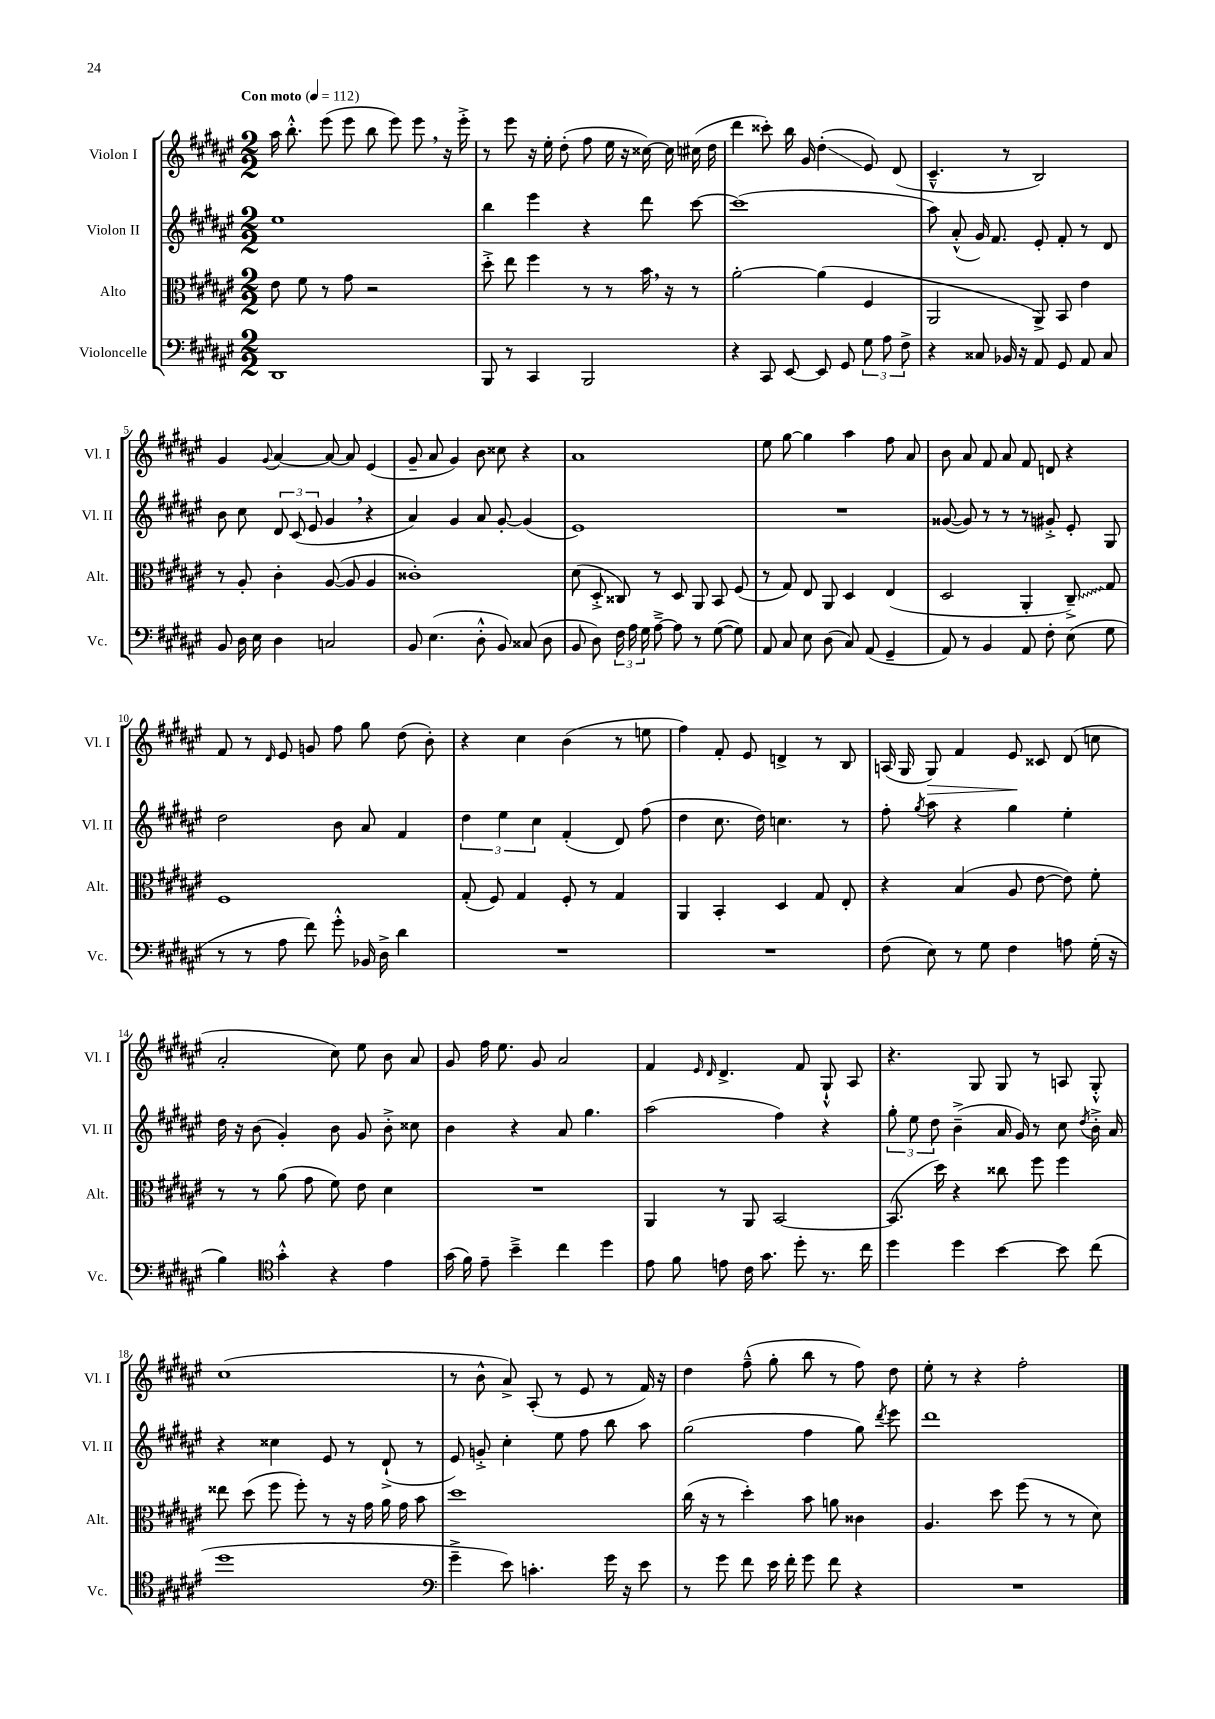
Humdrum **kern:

**kern	**kern	**kern	**kern
*staff4	*staff3	*staff2	*staff1
*clefF4	*clefC3	*clefG2	*clefG2
*k[f#c#g#d#a#e#]	*k[f#c#g#d#a#e#]	*k[f#c#g#d#a#e#]	*k[f#c#g#d#a#e#]
*M2/2	*M2/2	*M2/2	*M2/2
*MM112	*MM112	*MM112	*MM112
1DD#	8e#\	1ee#	16aa#\
.	.	.	8.bb'^^\
.	8f#\	.	.
.	8r	.	(8eee#\
.	8g#\	.	8eee#\
.	2r	.	8bb\
.	.	.	8eee#\)
.	.	.	8eee#\
.	.	.	16r
.	.	.	16eee#'^\
=	=	=	=
8BBB/	8dd#'^\	4bb\	8r
8r	8ee#\	.	8eee#\
4CC#/	4ff#\	4eee#\	16r
.	.	.	16ee#'\
.	.	.	(8dd#'\
2BBB/	8r	4r	8ff#\
.	8r	.	16ee#\
.	.	.	16r
.	16b\	8ddd#\	[16cc##\)
.	16r	.	16cc##\]
.	8r	[8ccc#\	(16cc#\
.	.	.	16dd#\
=	=	=	=
4r	[2a#'\	(1ccc#]	4ddd#\
8CC#/	.	.	8ccc##'\)
[8EE#/	.	.	16bb\
.	.	.	16g#/
8EE#/]	(4a#\]	.	(4dd#'\
8GG#/	.	.	.
12G#\	4F#/	.	8e#/)
12A#\	.	.	.
.	.	.	(8d#/
12F#^\	.	.	.
=	=	=	=
4r	2AA#/	8aa#\)	4.c#~^^/
.	.	(8a#'^^/	.
8C##/	.	16g#/)	.
.	.	8.f#/	.
16BB-/	.	.	8r
16r	.	.	.
8AA#/	8AA#^/)	8e#'/	2B/)
8GG#/	8BB/	8f#'/	.
8AA#/	4e#\	8r	.
8C##/	.	8d#/	.
=	=	=	=
8BB/	8r	8b\	4g#/
16D#\	8A#'/	8cc#\	.
16E#\	.	.	.
.	.	.	8qqg#/
4D#\	4c#'\	12d#/	[4a#/
.	.	(12c#/	.
.	.	12e#/	.
2C/	([8A#/	4g#/	8a#/_
.	8A#/]	.	8a#/]
.	4A#/	4r	(4e#/
=	=	=	=
8BB/	1c##')	4a#/)	8g#~/
(4.E#\	.	.	8a#/
.	.	4g#/	4g#/)
8D#'^^\	.	8a#/	8b\
8BB/)	.	[8g#'/	8cc##\
(8C##/	.	(4g#/]	4r
8D#\	.	.	.
=	=	=	=
8BB/	(8d#\	1e#)	1a#
8D#\)	8D#'^/	.	.
24F#\	8C##/)	.	.
24A#\	.	.	.
24G#\	.	.	.
[8A#~^\	8r	.	.
8A#\]	8D#/	.	.
8r	8AA#/	.	.
([8G#\	8BB/	.	.
8G#\])	(8F#/	.	.
=	=	=	=
8AA#/	8r	1r	8ee#\
8C#/	8G#/)	.	[8gg#\
8E#\	8E#/	.	4gg#\]
(8D#\	8AA#/	.	.
8C#/)	4D#/	.	4aa#\
(8AA#/	.	.	.
4GG#~/	(4E#/	.	8ff#\
.	.	.	8a#/
=	=	=	=
8AA#/)	2D#/	([8g##/	8b\
8r	.	8g##/])	8a#/
4BB/	.	8r	8f#/
.	.	8r	8a#/
8AA#/	4AA#'/	8r	8f#/
8F#'\	.	8g#'^/	8d/
(8E#\	8C#~^/)	8e#'/	4r
8G#\	8G#/	8G#/	.
=	=	=	=
8r	1F#	2dd#\	8f#/
8r	.	.	8r
.	.	.	16qqd#/
8A#\	.	.	8e#/
8f#\)	.	.	8g/
8g#'^^\	.	8b\	8ff#\
16BB-/	.	8a#/	8gg#\
16D#^\	.	.	.
4d#\	.	4f#/	(8dd#\
.	.	.	8b'\)
=	=	=	=
1r	(8G#'/	6dd#\	4r
.	8F#/)	.	.
.	.	6ee#\	.
.	4G#/	.	4cc#\
.	.	6cc#\	.
.	8F#'/	(4f#'/	(4b\
.	8r	.	.
.	4G#/	8d#/)	8r
.	.	(8ff#\	8ee\
=	=	=	=
1r	4AA#/	4dd#\	4ff#\)
.	4BB'/	8.cc#\	8f#'/
.	.	.	8e#/
.	.	16dd#\)	.
.	4D#/	4.cc\	4d^/
.	8G#/	.	8r
.	8E#'/	8r	8B/
=	=	=	=
(8F#\	4r	8ff#'\	(16A/
.	.	.	16G#/
.	.	8qgg#/	.
8E#\)	.	8aa#\	8G#/)
8r	(4B/	4r	4f#/
8G#\	.	.	.
4F#\	8A#/	4gg#\	8e#/
.	[8e#\	.	8c##/
8A\	8e#\])	4ee#'\	(8d#/
(16G#'\	8f#'\	.	8cc\
16r	.	.	.
=	=	=	=
4B\)	8r	16dd#\	2a#'/
.	.	16r	.
.	8r	(8b\	.
*clefC4	*	*	*
4g#'^^\	(8a#\	4g#'/)	.
.	8g#\	.	.
4r	8f#\)	8b\	8cc#\)
.	8e#\	8g#/	8ee#\
4e#\	4d#\	8b'^\	8b\
.	.	8cc##\	8a#/
=	=	=	=
(16g#\	1r	4b\	8g#/
16f#\)	.	.	.
8e#~\	.	.	16ff#\
.	.	.	8.ee#\
4b~^\	.	4r	.
.	.	.	8g#/
4cc#\	.	8a#/	2a#/
.	.	4.gg#\	.
4dd#\	.	.	.
=	=	=	=
8e#\	4AA#/	(2aa#\	4f#/
8f#\	.	.	.
.	.	.	16qqe#/
.	.	.	16qqd#/
8e\	8r	.	4.d#^/
16c#\	8AA#/	.	.
8.g#\	.	.	.
.	[2BB/	4ff#\)	.
8dd#'\	.	.	8f#/
8.r	.	4r	8G#`^^/
.	.	.	8A#/
16cc#\	.	.	.
=	=	=	=
4dd#\	(8.BB/]	12gg#'\	4.r
.	.	12ee#\	.
.	.	12dd#\	.
.	16dd#\)	.	.
4dd#\	4r	(4b~^\	.
.	.	.	8G#/
[4b\	8cc##\	16a#/	8G#/
.	.	16g#/)	.
.	8ff#\	8r	8r
8b\]	4ff#\	8cc#\	8A/
.	.	8qdd#/	.
(8cc#\	.	16b'^\	8G#'^^/
.	.	16a#/	.
=	=	=	=
1dd#	8ee##\	4r	(1cc#
.	(8dd#\	.	.
.	8ff#\	4cc##\	.
.	8ff#'\)	.	.
.	8r	8e#/	.
.	16r	8r	.
.	16g#\	.	.
.	16a#\	(8d#`^/	.
.	16g#\	.	.
.	8b\	8r	.
=	=	=	=
*clefF4	*	*	*
4g#~^\	1dd#	8e#/)	8r
.	.	8g'^/	8b^^\
8e#\)	.	4cc#'\	8a#^/)
4.c'\	.	.	(8A#'/
.	.	8ee#\	8r
.	.	8ff#\	8e#/
16g#\	.	8bb\	8r
16r	.	.	.
8e#\	.	8aa#\	16f#/)
.	.	.	16r
=	=	=	=
8r	(16cc#\	(2gg#\	4dd#\
.	16r	.	.
8g#\	8r	.	.
8f#\	4dd#'\)	.	(8ff#~^^\
16e#\	.	.	8gg#'\
16f#'\	.	.	.
8g#\	8b\	4ff#\	8bb\
8f#\	8a\	.	8r
4r	4c##\	8gg#\)	8ff#\)
.	.	8qddd#/	.
.	.	8eee#\	8dd#\
=	=	=	=
1r	4.A#/	1ddd#	8ee#'\
.	.	.	8r
.	.	.	4r
.	8dd#\	.	.
.	(8ff#\	.	2ff#'\
.	8r	.	.
.	8r	.	.
.	8d#\)	.	.
==	==	==	==
*-	*-	*-	*-
